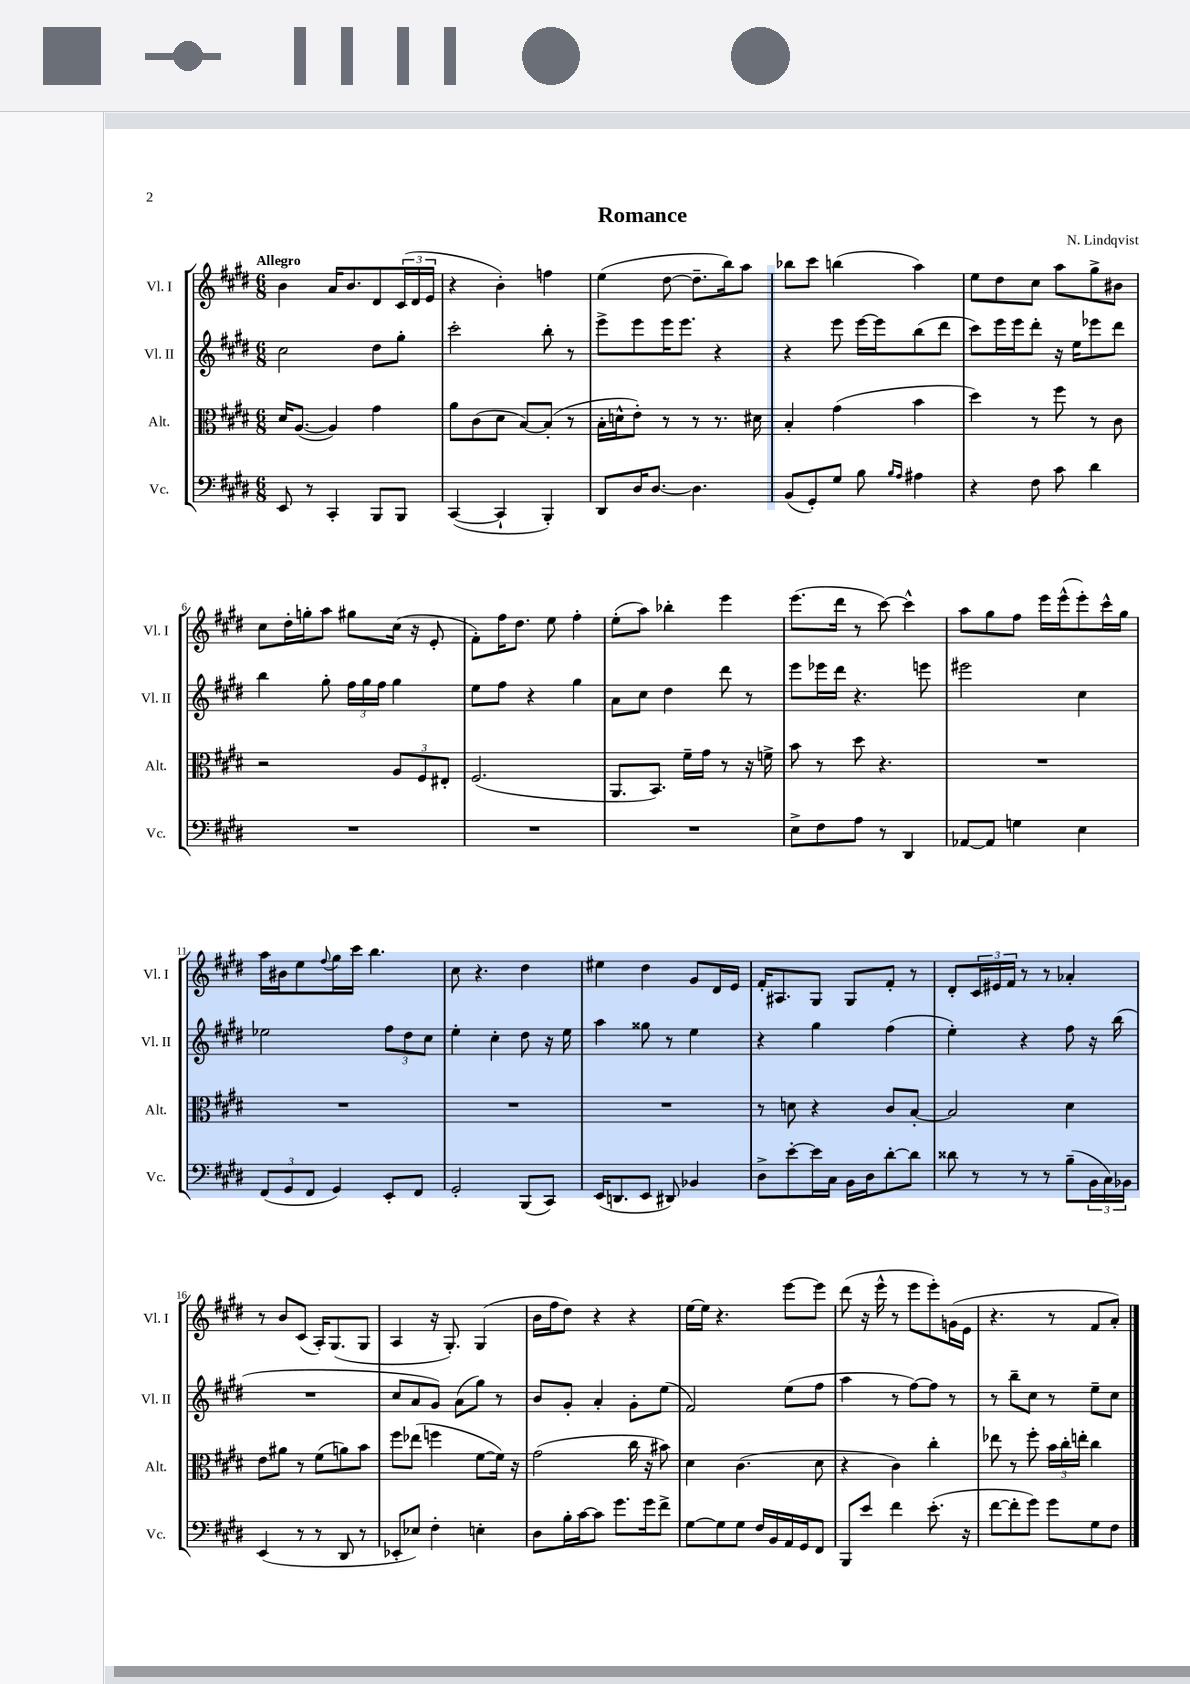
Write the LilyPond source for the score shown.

\header { title = "Romance" composer = "N. Lindqvist" }
<<
\new StaffGroup <<
\new Staff = "s0" \with { instrumentName = "Vl. I" shortInstrumentName = "Vl. I" } {
    \clef treble \key e \major \numericTimeSignature \time 6/8 \tempo "Allegro"
    b'4 a'16 b'8. dis'8 \tuplet 3/2 { cis'16( dis'16 e'16 } |
    r4 b'4-.) f''4 |
    e''4( dis''8~ dis''8.-- b''16) a''8 |
    bes''8 cis'''8 b''4( a''4) |
    e''8 dis''8 cis''8 a''8 gis''8-> bis'8 |
    cis''8 dis''16-. g''16-. a''8 gis''8 cis''16( r16 e'8-. |
    fis'8-.) fis''16 dis''8. e''8 fis''4-. |
    e''8-.( a''8) bes''4-. e'''4 |
    e'''8.( dis'''16 r8 cis'''8~) cis'''4-^ |
    a''8 gis''8 fis''8 e'''16 e'''16-^( e'''8-.) cis'''16-^ gis''16 |
    a''16 bis'16 e''8 \appoggiatura { fis''8 } gis''16 cis'''16 b''4. |
    cis''8 r4. dis''4 |
    eis''4 dis''4 gis'8 dis'16 e'16 |
    fis'16-. ais8. gis8 gis8 fis'8-. r8 |
    dis'8-. \tuplet 3/2 { cis'16 eis'16 fis'16 } r8 r8 aes'4-. |
    r8 b'8 cis'8( a16-.) gis8.( gis8 |
    a4 r16 gis8.-.) gis4( |
    b'16 fis''16 dis''8) r4 r4 |
    e''16~ e''16 r4. e'''8~ e'''8 |
    dis'''8( r16 e'''16-^ r8 e'''8 e'''8-.) g'16( e'16 |
    r4. r8 fis'8 a'8-.) \bar "|." |
}
\new Staff = "s1" \with { instrumentName = "Vl. II" shortInstrumentName = "Vl. II" } {
    \clef treble \key e \major \numericTimeSignature \time 6/8
    cis''2 dis''8 gis''8-. |
    cis'''2-. b''8-. r8 |
    e'''8-> e'''8 e'''16 e'''8. r4 |
    r4 e'''8 e'''16~ e'''16 b''8( dis'''8 |
    cis'''8) e'''16 e'''16 dis'''8-. r16 e''16 ees'''8 dis'''8 |
    b''4 gis''8-. \tuplet 3/2 { fis''16 gis''16 fis''16 } gis''4 |
    e''8 fis''8 r4 gis''4 |
    a'8 cis''8 dis''4 dis'''8 r8 |
    e'''8 ees'''16 dis'''16 r4. e'''8 |
    eis'''2 cis''4 |
    ees''2 \tuplet 3/2 { fis''8 dis''8 cis''8 } |
    e''4-. cis''4-. dis''8 r16 e''16 |
    a''4 gisis''8 r8 e''4 |
    r4 gis''4 fis''4( |
    e''4-.) r4 fis''8 r16 b''16( |
    R2. |
    cis''8 a'8 gis'8) a'8( gis''8) r8 |
    b'8 gis'8-. a'4-. gis'8-. e''8( |
    fis'2) e''8( fis''8 |
    a''4 r8 fis''8~) fis''8 r8 |
    r8 b''8-- cis''8 r8 e''8-- cis''8 \bar "|." |
}
\new Staff = "s2" \with { instrumentName = "Alt." shortInstrumentName = "Alt." } {
    \clef alto \key e \major \numericTimeSignature \time 6/8
    dis'16 a8.~( a4) gis'4 |
    a'8 cis'8( dis'8 b8~) b8-.( r8 |
    b16-. d'16-^ e'8-.) r8 r8 r8. dis'16 |
    b4-. gis'4( b'4 |
    dis''4) r8 fis''8 r8 cis'8 |
    r2 \tuplet 3/2 { a8 fis8 eis8-. } |
    fis2.( |
    a,8. b,8.) fis'16-- gis'16 r8 r16 f'16-> |
    b'8 r8 dis''8 r4. |
    R2. |
    R2. |
    R2. |
    R2. |
    r8 d'8 r4 cis'8 b8~-. |
    b2 dis'4 |
    e'8 ais'8 r8 fis'8( a'8) b'8 |
    fis''8 ees''8( f''4 fis'8~ fis'16) r16 |
    gis'2( cis''16 r16 bis'8) |
    dis'4 cis'4.( dis'8 |
    r4 cis'4) cis''4-. |
    ees''8 r8 fis''8-. \tuplet 3/2 { b'16 cis''16-. e''16-. } cis''4 \bar "|." |
}
\new Staff = "s3" \with { instrumentName = "Vc." shortInstrumentName = "Vc." } {
    \clef bass \key e \major \numericTimeSignature \time 6/8
    e,8 r8 cis,4-. b,,8 b,,8 |
    cis,4~( cis,4-! b,,4-.) |
    dis,8 dis16 dis8.~ dis4. |
    b,8( gis,8-.) gis8 b8 \grace { b16 a16 } ais4 |
    r4 fis8 cis'8 dis'4 |
    R2. |
    R2. |
    R2. |
    e8-> fis8 a8 r8 dis,4 |
    aes,8~ aes,8 g4 e4 |
    \tuplet 3/2 { fis,8( gis,8 fis,8 } gis,4) e,8-. fis,8 |
    gis,2-. b,,8( cis,8) |
    e,16( d,8. e,8 dis,8) bes,4 |
    dis8-> e'8~-. e'16 cis16 b,16 dis16 dis'8~-. dis'8 |
    disis'8 r8 r8 r8 b8--( \tuplet 3/2 { b,16 cis16) bes,16 } |
    e,4( r8 r8 dis,8 r8 |
    ees,8-. ees8) fis4-. e4-. |
    dis8 b16-. cis'16~ cis'8 gis'8. gis'16 fis'8-> |
    gis8~ gis8 gis8 fis16 b,16 a,16 gis,16 fis,8 |
    b,,8 e'8 fis'4 e'8.-.( r16 |
    fis'8~ fis'8-. gis'8) gis'8 gis8 fis8 \bar "|." |
}
>>
>>
